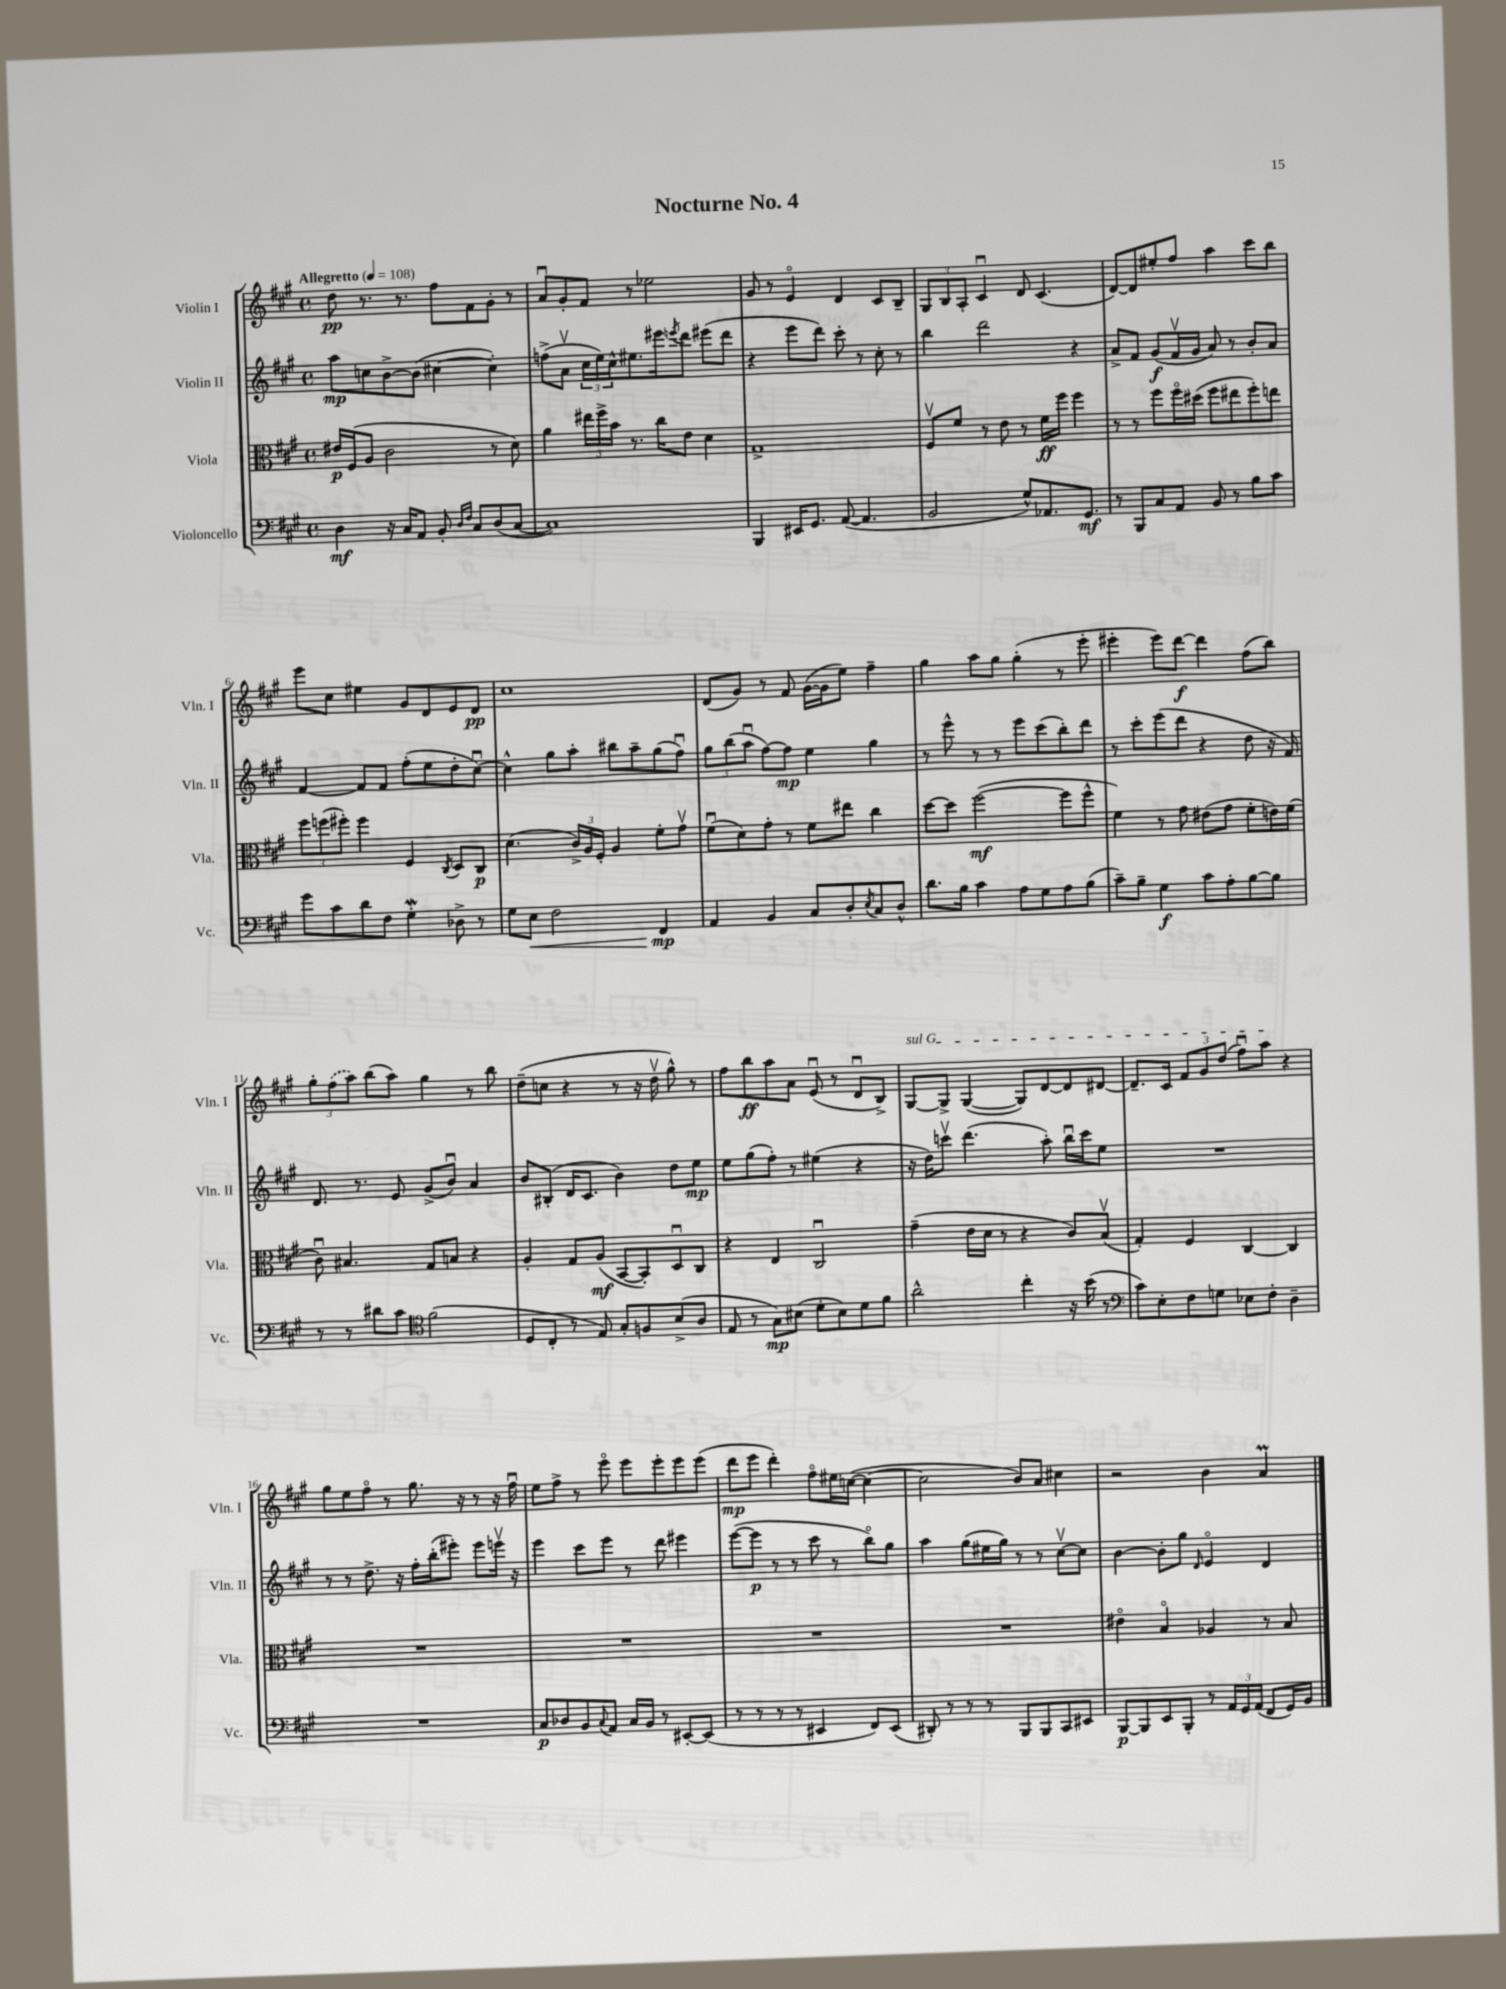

**kern	**dynam	**kern	**dynam	**kern	**dynam	**kern	**dynam
*part4	*part4	*part3	*part3	*part2	*part2	*part1	*part1
*staff4	*staff4	*staff3	*staff3	*staff2	*staff2	*staff1	*staff1
*I"Violoncello	*	*I"Viola	*	*I"Violin II	*	*I"Violin I	*
*I'Vc.	*	*I'Vla.	*	*I'Vln. II	*	*I'Vln. I	*
*clefF4	*	*clefC3	*	*clefG2	*	*clefG2	*
*k[f#c#g#]	*	*k[f#c#g#]	*	*k[f#c#g#]	*	*k[f#c#g#]	*
*M4/4	*	*M4/4	*	*M4/4	*	*M4/4	*
*met(c)	*	*met(c)	*	*met(c)	*	*met(c)	*
*MM108	*	*MM108	*	*MM108	*	*MM108	*
=1	=1	=1	=1	=1	=1	=1	=1
!	!	!	!	!	!	!LO:TX:a:B:t=Allegretto	!
4D\	mf	16e#X/LL	p	8aa\L	mp	8dd\	pp
.	.	(16F#/J	.	.	.	.	.
.	.	8A/J	.	8ccn\	.	8.r	.
16r	.	2c#\	.	[8b^\	.	.	.
16C#/KL	.	.	.	.	.	8.r	.
8AA/J	.	.	.	(8b\J]	.	.	.
8BB'/	.	.	.	[4cc#X\	.	8ff#\L	.
16qqD/LL	.	.	.	.	.	.	.
16qqF#/JJ	.	.	.	.	.	.	.
8C#/L	.	.	.	.	.	8f#\	.
(8D/	.	8r	.	4cc#'\])	.	8g#'\J	.
[8C#/J	.	8d\)	.	.	.	8r	.
=2	=2	=2	=2	=2	=2	=2	=2
1C#])	.	4a\	.	(8ffn^\L	.	8au/L	.
.	.	.	.	8av\J	.	8g#'/	.
.	.	24ee#X\LL	.	24cc#\LL	.	8f#/J	.
.	.	24ff#^\	.	24ee\)	.	.	.
.	.	24b\JJ	.	24cc#^^\J	.	.	.
.	.	8.r	.	8.ee#X\	.	8r	.
.	.	.	.	.	.	2ee-X\	.
.	.	16cc#\KL	.	16eee#X\k	.	.	.
.	.	.	.	8qeeen/	.	.	.
.	.	8e\J	.	8ddd\J	.	.	.
.	.	4d\	.	(8eee#X\L	.	.	.
.	.	.	.	8ddd\J	.	.	.
=3	=3	=3	=3	=3	=3	=3	=3
4BBB/	.	1G#^	.	4r	.	8g#/	.
.	.	.	.	.	.	8r	.
16EE#X/KL	.	.	.	8eee\L	.	4e/	.
8.GG#/J	.	.	.	.	.	.	.
.	.	.	.	8ddd\J)	.	.	.
([8AA/	.	.	.	8ccc#'\	.	4d/	.
4.AA/]	.	.	.	8r	.	.	.
.	.	.	.	8cc#'\	.	8c#/L	.
.	.	.	.	8r	.	8B~/J	.
=4	=4	=4	=4	=4	=4	=4	=4
2BB/	.	8F#v/L	.	4bb\	.	12G#/L	.
.	.	.	.	.	.	12B/	.
.	.	8f#/J	.	.	.	.	.
.	.	.	.	.	.	12A'/J	.
.	.	8r	.	2ddd\	.	4c#u/	.
.	.	8e\	.	.	.	.	.
8G#^^/L)	.	8r	.	.	.	8d/	.
8.AA-X/	.	16f#\LL	ff	.	.	(4.c#/	.
.	.	16ff#\JJ	.	.	.	.	.
.	.	4ff#\	.	4r	.	.	.
8.GG#/J	mf	.	.	.	.	.	.
=5	=5	=5	=5	=5	=5	=5	=5
8r	.	8r	.	8a^/L	.	[8d/L)	.
8BBB/L	.	8r	.	8f#/J	.	8d/]	.
8C#/	.	8ff#\L	.	(8g#/L	f	8ee#X'/	.
8AA/J	.	16ff#\L	.	16f#v/L	.	8ff#/J	.
.	.	(16dd#X\JJ	.	16g#/JJ	.	.	.
8BB/	.	8ff#\L	.	8a/)	.	4aa\	.
8r	.	8ee#X\	.	8r	.	.	.
8B\L	.	8ff#'\)	.	8b'/L	.	8ccc#\L	.
8c#\J	.	8een\J	.	8a/J	.	8bb\J	.
!!LO:LB:g=z
=6	=6	=6	=6	=6	=6	=6	=6
8g#\L	.	12ff#\L	.	[4f#/	.	8eee\L	.
.	.	(12ffn\	.	.	.	.	.
8c#\	.	.	.	.	.	8cc#\J	.
.	.	12ff#X'\J)	.	.	.	.	.
8d\	.	4ff#\	.	8f#/L]	.	4ee#X\	.
8F#\J	.	.	.	8f#/J	.	.	.
4G#W'\	.	4F#/	.	(8ff#'\L	.	8g#/L	.
.	.	.	.	8ee\	.	8d/	.
.	.	8qC#/	.	.	.	.	.
8D-X^\	.	8D/L	.	8dd'\	.	8e/	.
8r	.	8C#/J	p	[8cc#u\J)	.	8d/J	pp
=7	=7	=7	=7	=7	=7	=7	=7
8G#\L	.	(4.d\	.	4cc#^^\]	.	1cc#	.
!	!LO:HP:b	!	!	!	!	!	!
8E\J	<	.	.	.	.	.	.
2F#\	.	.	.	8gg#\L	.	.	.
.	.	24c#^/LL)	.	8aa'\J	.	.	.
.	.	24A/	.	.	.	.	.
.	.	24F#'/JJ	.	.	.	.	.
.	.	4A/	.	8bb#X\L	.	.	.
.	.	.	.	8aa~\	.	.	.
4FF#/	mp	8f#'\L	.	(8gg#\	.	.	.
.	.	8g#v\J	.	8ff#u\J)	.	.	.
.	[	.	.	.	.	.	.
=8	=8	=8	=8	=8	=8	=8	=8
4AA/	.	(8f#u\L	.	12gg#\L	.	(8d/L	.
.	.	.	.	(12bb\	.	.	.
.	.	8d\)	.	.	.	8g#/J)	.
.	.	.	.	12aau\J	.	.	.
4BB/	.	8g#'\J	.	[8ff#\L)	.	8r	.
.	.	8r	.	8ff#\J]	mp	8f#/	.
8C#/L	.	8f#\L	.	4ee\	.	([16g#\LL	.
.	.	.	.	.	.	16g#\J]	.
8D'/	.	8ee#X\J	.	.	.	8ee\J)	.
8qE/	.	.	.	.	.	.	.
8C#/	.	4cc#\	.	4gg#\	.	4ff#~\	.
8D^^/J	.	.	.	.	.	.	.
=9	=9	=9	=9	=9	=9	=9	=9
8.d\L	.	[8dd\L	.	8r	.	4gg#\	.
.	.	8dd\J]	.	8eee^^\	.	.	.
16B\Jk	.	.	.	.	.	.	.
4c#\	.	([2ff#\	mf	8r	.	8aa\L	.
.	.	.	.	8r	.	8gg#\J	.
8A\L	.	.	.	8eee\L	.	(4gg#'\	.
8G#\	.	.	.	(8ccc#\	.	.	.
8A\	.	8ff#\L]	.	8bb'\)	.	8r	.
(8B\J	.	8ff#^^\J	.	8ddd\J	.	8eee'\	.
=10	=10	=10	=10	=10	=10	=10	=10
8c#~\L)	.	4f#\)	.	8r	.	4eee#X'\	.
8B~\J	.	.	.	8ccc#'\L	.	.	.
4G#\	f	8r	.	(8eee\	.	8eee#\L)	.
.	.	8g#\	.	8ddd\J	.	[8ddd\J	f
8c#\L	.	(8e#X\L	.	4r	.	4ddd\]	.
8A'\	.	8g#\J	.	.	.	.	.
[8B\	.	8f#'\L	.	8dd\	.	(8ff#\L	.
8B\J]	.	16en\L)	.	16r	.	8bb\J)	.
.	.	(16f#\JJ	.	16f#/)	.	.	.
!!LO:LB:g=z
=11	=11	=11	=11	=11	=11	=11	=11
8r	.	8c#u\)	.	8.d/	.	12gg#'\L	.
.	.	.	.	.	.	(12ff#\	.
8r	.	4.B#X/	.	.	.	.	.
.	.	.	.	.	.	12aa\J)	.
.	.	.	.	8.r	.	.	.
8d#X\L	.	.	.	.	.	(8bb\L	.
8c#\J	.	.	.	8e/	.	8aa\J)	.
*clefC4	*	*	*	*	*	*	*
(2f#\	.	8G#/L	.	(8g#^/L	.	4gg#\	.
.	.	8Bn/J	.	8bu/J)	.	.	.
.	.	4r	.	4a/	.	8r	.
.	.	.	.	.	.	8bb\	.
=12	=12	=12	=12	=12	=12	=12	=12
8D/L	.	4A'/	.	8b/L	.	(8dd~\L	.
8C#'/J	.	.	.	(8B#X'/J	.	8ccn\J	.
8r	.	8G#/L	.	16d/KL	.	4r	.
.	.	.	.	8.c#/J	.	.	.
8E/)	.	(8A/J	mf	.	.	.	.
8G#'/L	.	[8BB/L	.	4b\)	.	8r	.
8Fn/	.	8BB'/])	.	.	.	16r	.
.	.	.	.	.	.	16ddv\	.
(8B^/	.	8Du/	.	8dd\L	.	8gg#^^\)	.
8A/J	.	8C#/J	.	8ee\J	mp	8r	.
=13	=13	=13	=13	=13	=13	=13	=13
8E/	.	4r	.	8ee\L	.	8ff#\L	.
8r	.	.	.	(8gg#\	.	8bb\	ff
8G#\L)	mp	4E/	.	8ff#'\J)	.	8aa\	.
(8B#X\J	.	.	.	8r	.	8a\J	.
8d'\L	.	2C#u/	.	(4ee#X\	.	(8eu/	.
8B#\)	.	.	.	.	.	8r	.
8d\	.	.	.	4r	.	8du/L	.
8f#\J	.	.	.	.	.	8B^/J)	.
=14	=14	=14	=14	=14	=14	=14	=14
!	!	!	!	!	!	!LO:TX:a:i:t=sul G	!
2a^^\	.	(4g#~\	.	16r	.	[8G#/L	.
.	.	.	.	16dd\KL)	.	.	.
.	.	.	.	8cccnv\J	.	8G#^/J]	.
.	.	16e\LL	.	(4.ddd\	.	([4G#/	.
.	.	16d\JJ	.	.	.	.	.
.	.	8r	.	.	.	.	.
4cc#'\	.	4r	.	.	.	8G#/L])	.
.	.	.	.	8aa'\)	.	[8d/	.
16r	.	8c#/L)	.	16bbu\LL	.	8d/]	.
(16b\	.	.	.	16ccc\J	.	.	.
8r	.	(8Bv/J	.	8ee\J	.	[8d#X/J	.
=15	=15	=15	=15	=15	=15	=15	=15
*clefF4	*	*	*	*	*	*	*
8c#\L)	.	4G#'/)	.	1r	.	8.d#~/L]	.
8E'\	.	.	.	.	.	.	.
.	.	.	.	.	.	16c#/Jk	.
8F#\	.	4F#/	.	.	.	12f#/L	.
.	.	.	.	.	.	12g#/	.
8Gn\J	.	.	.	.	.	.	.
.	.	.	.	.	.	(12dd/J	.
8E-X\L	.	[4C#/	.	.	.	8ff#u\L)	.
8F#'\J	.	.	.	.	.	8aa\J	.
4D~\	.	4C#/]	.	.	.	4r	.
!!LO:LB:g=z
=16	=16	=16	=16	=16	=16	=16	=16
1r	.	1r	.	8r	.	8gg#\L	.
.	.	.	.	8r	.	8ee\	.
.	.	.	.	8.dd^\	.	8ff#\J	.
.	.	.	.	.	.	8r	.
.	.	.	.	16r	.	.	.
.	.	.	.	16ff#'\LL	.	8.gg#\	.
.	.	.	.	(16bb'\J	.	.	.
.	.	.	.	8eee#X'\J)	.	.	.
.	.	.	.	.	.	16r	.
.	.	.	.	8eee#\L	.	8r	.
.	.	.	.	16eeenv\Jk	.	16r	.
.	.	.	.	16r	.	16ff#u\	.
=17	=17	=17	=17	=17	=17	=17	=17
8C#/L	p	1r	.	4eee\	.	8ee\L	.
8D-X/	.	.	.	.	.	8ff#^\J	.
8BB/	.	.	.	8ccc#\L	.	8r	.
8qqC#/	.	.	.	.	.	.	.
8AA/J	.	.	.	8eee\J	.	8eee\	.
16C#/LL	.	.	.	8r	.	8eee\L	.
16BB/JJ	.	.	.	.	.	.	.
8r	.	.	.	8ddd\	.	8eee'\	.
[8EE#X'/L	.	.	.	4eee#X\	.	8eee\	.
(8EE#/J]	.	.	.	.	.	(8eee\J	.
=18	=18	=18	=18	=18	=18	=18	=18
8r	.	1r	.	([8eee\L	.	8ddd\L	mp
8r	.	.	.	8eee\J]	p	8eee\J	.
8r	.	.	.	8r	.	4ddd'\)	.
8r	.	.	.	8r	.	.	.
4EE#X/	.	.	.	8ccc#\	.	8ff#\L	.
.	.	.	.	8r	.	16ee#X\L	.
.	.	.	.	.	.	([16ccn\JJ	.
8FF#/L)	.	.	.	8bb\L)	.	4cc\_	.
(8EE#/J	.	.	.	8gg#\J	.	.	.
=19	=19	=19	=19	=19	=19	=19	=19
8DD#X'/)	.	1r	.	4aa\	.	2cc\]	.
8r	.	.	.	.	.	.	.
8r	.	.	.	(8gg#\L	.	.	.
8r	.	.	.	16ee#X\L	.	.	.
.	.	.	.	16gg#\JJ)	.	.	.
8BBB/L	.	.	.	8r	.	8b/L)	.
8BBB/	.	.	.	8r	.	8a/J	.
8CC#/	.	.	.	[8cc#v\L	.	4cc#X\	.
8EE#X/J	.	.	.	8cc#\J]	.	.	.
=20	=20	=20	=20	=20	=20	=20	=20
[8BBB/L	p	4e#X\	.	[4b\	.	2r	.
8BBB/]	.	.	.	.	.	.	.
8EE/	.	4B/	.	8b'\L]	.	.	.
8BBB'/J	.	.	.	8gg#\J	.	.	.
.	.	.	.	16qqd/	.	.	.
8r	.	4A-X/	.	4e/	.	4b\	.
24AA/LL	.	.	.	.	.	.	.
24GG#/	.	.	.	.	.	.	.
(24AA/JJ	.	.	.	.	.	.	.
8FF#/L	.	8r	.	4d/	.	4aM/	.
16GG#/L)	.	8B/	.	.	.	.	.
16BB/JJ	.	.	.	.	.	.	.
==	==	==	==	==	==	==	==
*-	*-	*-	*-	*-	*-	*-	*-
